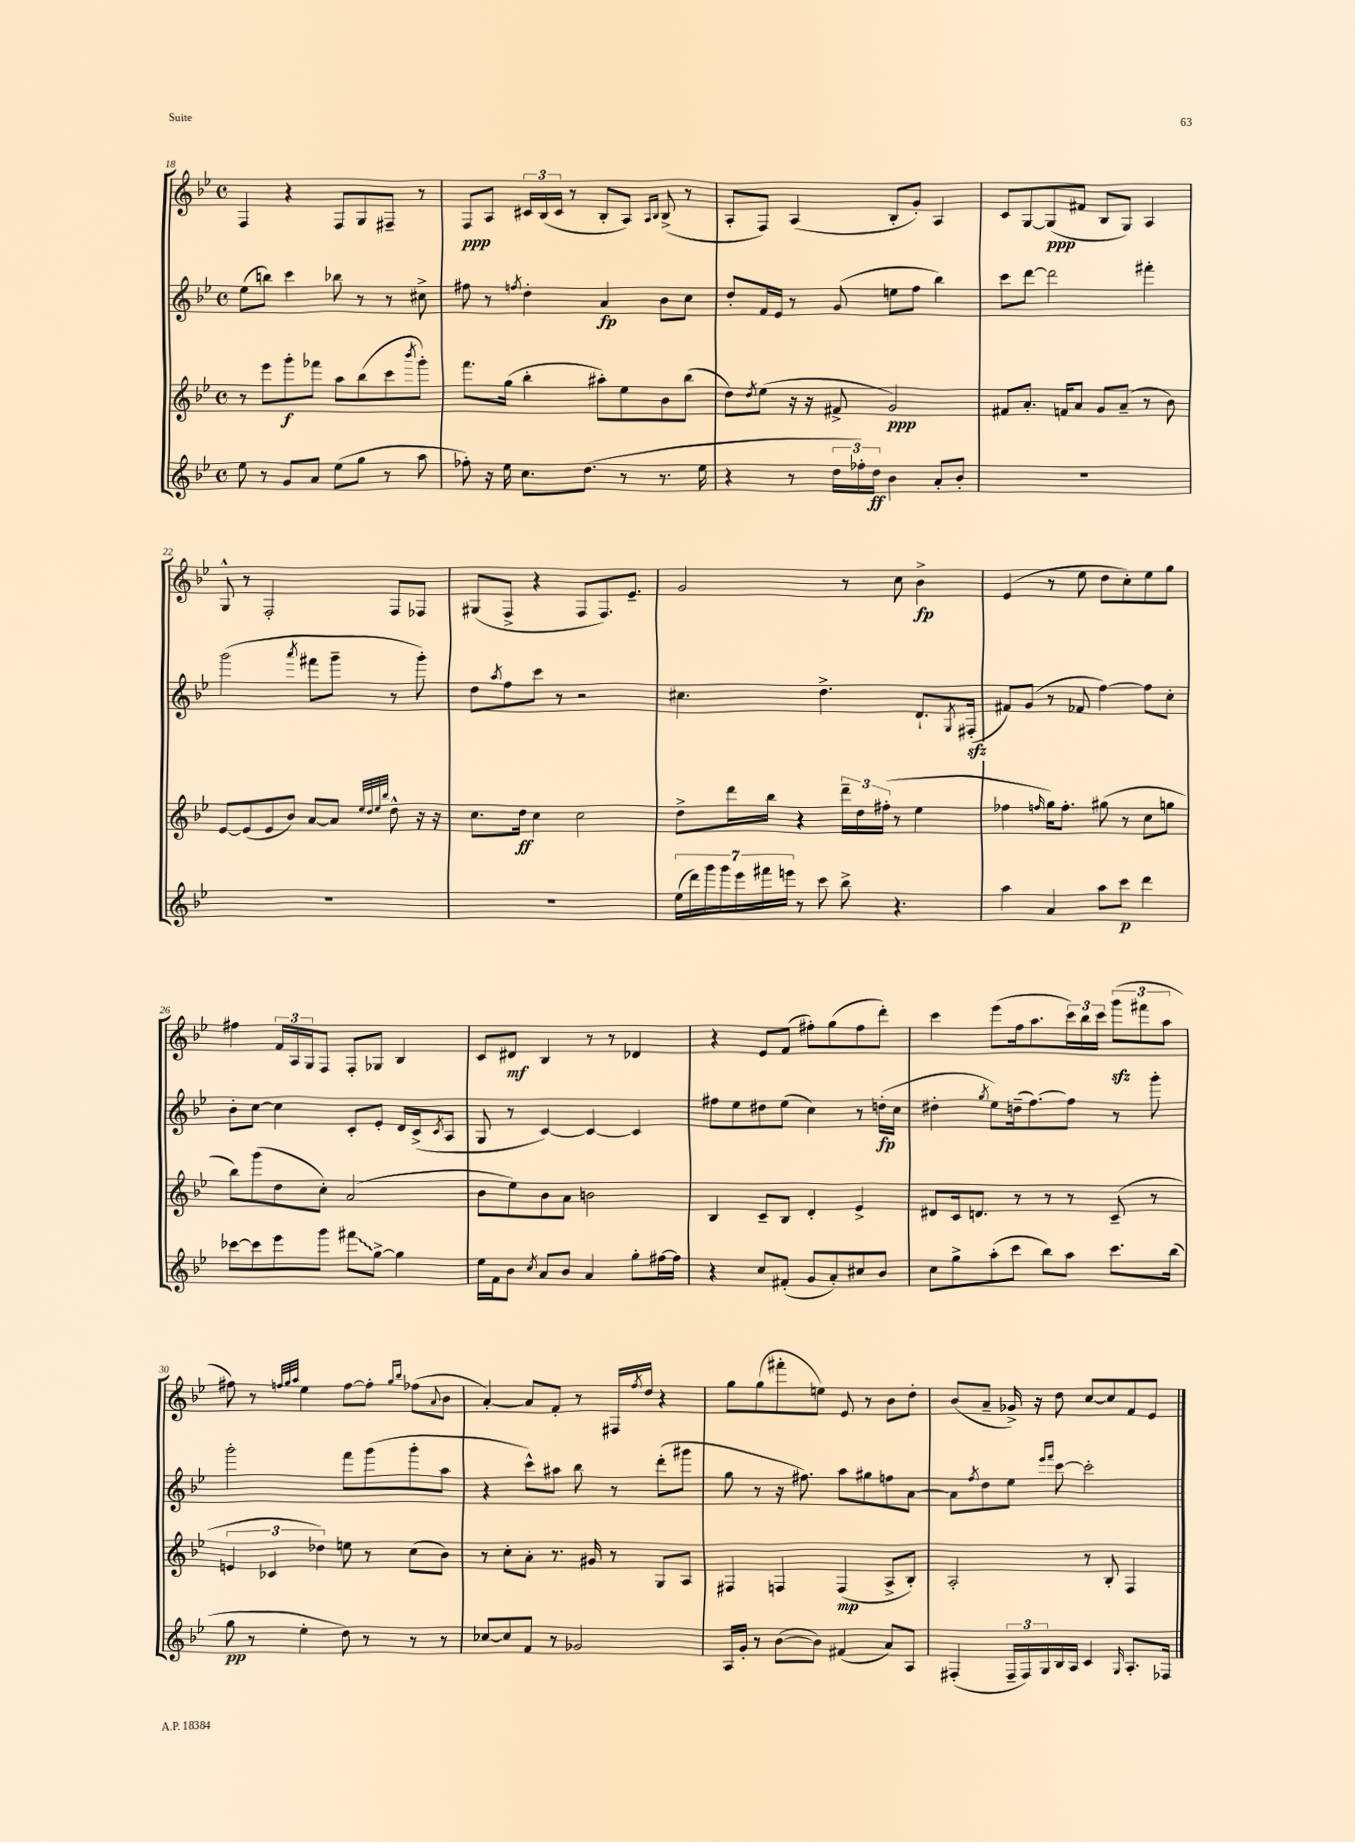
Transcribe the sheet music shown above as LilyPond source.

<<
\new StaffGroup <<
\new Staff = "s0" {
    \clef treble \key bes \major \defaultTimeSignature \time 4/4
    f4 r4 f8 g8 fis8-- r8 |
    f8\ppp a8 \tuplet 3/2 { cis'16 bes16( cis'16 } r8 bes8-. a8) \grace { a16 bes16 } bes8->( r8 |
    a8-. f8) a4( bes8-. g'8-.) a4 |
    c'8 g8~ g8\ppp( fis'8 bes8 g8) a4 |
    g8-^ r8 f2-. f8 fes8 |
    gis8( f8-> r4 f8 f8.) ees'8.-- |
    g'2 r8 c''8 bes'4->\fp |
    ees'4( r8 ees''8 d''8 c''8-.) ees''8 g''8 |
    fis''4 \tuplet 3/2 { f'16 a16 g16 } f8 f8-. ges8 bes4 |
    c'8 dis'8\mf bes4 r8 r8 des'4 |
    r4 ees'8 f'8( fis''8-.) g''8( fis''8 d'''8-.) |
    c'''4 ees'''8( f''16 a''8. \tuplet 3/2 { c'''16) bes''16 c'''16 } \tuplet 3/2 { g'''8\sfz( fis'''8 a''8 } |
    fis''8) r8 \grace { f''32 g''32 a''32 } ees''4 f''8~ f''8-. \grace { g''16 bes''16 } fes''8( \appoggiatura { a'8 } bes'8 |
    a'4~-.) a'8 f'8-. r8 fis16 \acciaccatura { f''8 } d''16 r4 |
    g''8 g''8( fis'''8-. e''8) ees'8 r8 bes'8 d''8-. |
    bes'8( a'8-- ges'16->) r16 d''8 c''8~ c''8 f'8 ees'8 \bar "|." |
}
\new Staff = "s1" {
    \clef treble \key bes \major \defaultTimeSignature \time 4/4
    ees''8( b''8) c'''4 bes''8 r8 r8 cis''8-> |
    fis''8 r8 \acciaccatura { f''8 } d''4-. a'4\fp bes'8 c''8 |
    d''8-. f'16 ees'16 r8 g'8( e''8 f''8 bes''4) |
    c'''8 d'''8~ d'''2 fis'''4-. |
    g'''2( \acciaccatura { a'''8 } fis'''8 g'''8-- r8 g'''8-.) |
    d''8 \acciaccatura { a''8 } f''8 c'''8 r8 r2 |
    cis''4. d''4.-> d'8.-! \acciaccatura { g8 } fis16-.\sfz( |
    fis'8) g'8( r8 fes'8 f''4~) f''8 c''8-. |
    bes'8-. c''8~ c''4 c'8-. ees'8-. d'16 c'16->( \acciaccatura { c'8 } a8 |
    g8 r8 c'4~) c'4~ c'4 |
    fis''8 ees''8 dis''8 ees''8( c''4) r8 d''16-.\fp( c''16 |
    dis''4-. \acciaccatura { g''8 } ees''8) d''16--( f''8.~) f''8 r8 g'''8-. |
    g'''2-. f'''8 g'''8( g'''8-. a''8 |
    r4 c'''8-^) ais''8 bes''8 r8 d'''8-.( gis'''8 |
    g''8 r8 r16 fis''8.) a''8 gis''8 f''8 a'8~ |
    a'8 \acciaccatura { f''8 } d''8 ees''8 \grace { ees'''16 f'''16 } c'''8~ c'''2-. \bar "|." |
}
\new Staff = "s2" {
    \clef treble \key bes \major \defaultTimeSignature \time 4/4
    r8 ees'''8 g'''8-.\f fes'''8 a''8 bes''8( c'''8 \acciaccatura { bes'''8 } g'''8-.) |
    f'''8. g''16( bes''4-. ais''8-.) ees''8 bes'8 bes''8( |
    d''8) \acciaccatura { d''8 } ees''8( r16 r16 fis'8-> g'2\ppp) |
    fis'8 a'8.-. f'16 a'8 g'8 a'8--( r8 bes'8) |
    ees'8~ ees'8( ees'8 bes'8) a'8~ a'8 \grace { ees''32 d''32 ees''32 bes''32 } d''8-^ r16 r16 |
    c''8. d''16\ff c''4 c''2 |
    d''8-> d'''16 bes''16 r4 \tuplet 3/2 { d'''16-- d''16 fis''16-.( } r8 ees''4 |
    fes''4 \grace { f''16 } g''16) f''8.-. gis''8( r8 c''8 g''8 |
    bes''8) g'''8( d''8 c''8-.) a'2( |
    bes'8 ees''8) bes'8 a'8 b'2 |
    bes4 c'8-- bes8 d'4-. ees'4-> |
    dis'8 c'16 d'8. r8 r8 r8 c'8--( r8 |
    \tuplet 3/2 { e'4 ces'4 des''4) } e''8 r8 c''8( bes'8) |
    r8 c''8-. a'8-. r8. gis'16 r8 g8 a8 |
    fis4 f4 f4\mp( a8-> bes8-.) |
    a2-. r8 bes8-. f4 \bar "|." |
}
\new Staff = "s3" {
    \clef treble \key bes \major \defaultTimeSignature \time 4/4
    ees''8 r8 g'8 a'8 ees''8( g''8 r8 a''8 |
    fes''8-.) r16 ees''16 c''8. d''8.( r8 r8. ees''16 |
    r4 r8 \tuplet 3/2 { d''16 fes''16-.) d''16\ff } bes'4 a'8-. bes'8-. |
    R1 |
    R1 |
    R1 |
    \tuplet 7/4 { ees''16( d'''16) g'''16 g'''16 ees'''16 fis'''16 e'''16 } r8 c'''8 bes''8-> r4. |
    a''4 a'4 a''8 c'''8\p d'''4 |
    ces'''8~ ces'''8 ees'''8 g'''8 \once \override Glissando.style = #'zigzag fis'''8\glissando g''8~-> g''4 |
    ees''16 f'16 bes'8 \acciaccatura { c''8 } a'8 bes'8 a'4 g''8-. fis''16~ fis''16 |
    r4 c''8 fis'8-.( g'8 a'8-.) cis''8 bes'8 |
    c''8 g''8-> a''8-.( c'''8 bes''8) a''8 c'''8. bes''16( |
    g''8\pp r8 ees''4-. d''8) r8 r8 r8 |
    ces''8~ ces''8 f'8 r8 ges'2 |
    a16 g'16-. r8 bes'8~( bes'8) fis'4( a'8) a8 |
    fis4-.( \tuplet 3/2 { fis16-- fis16) g16 } bes16 a16 c'4 \grace { g16 } a8.-. fes16 \bar "|." |
}
>>
>>
\layout { \context { \Score currentBarNumber = #18 } }
